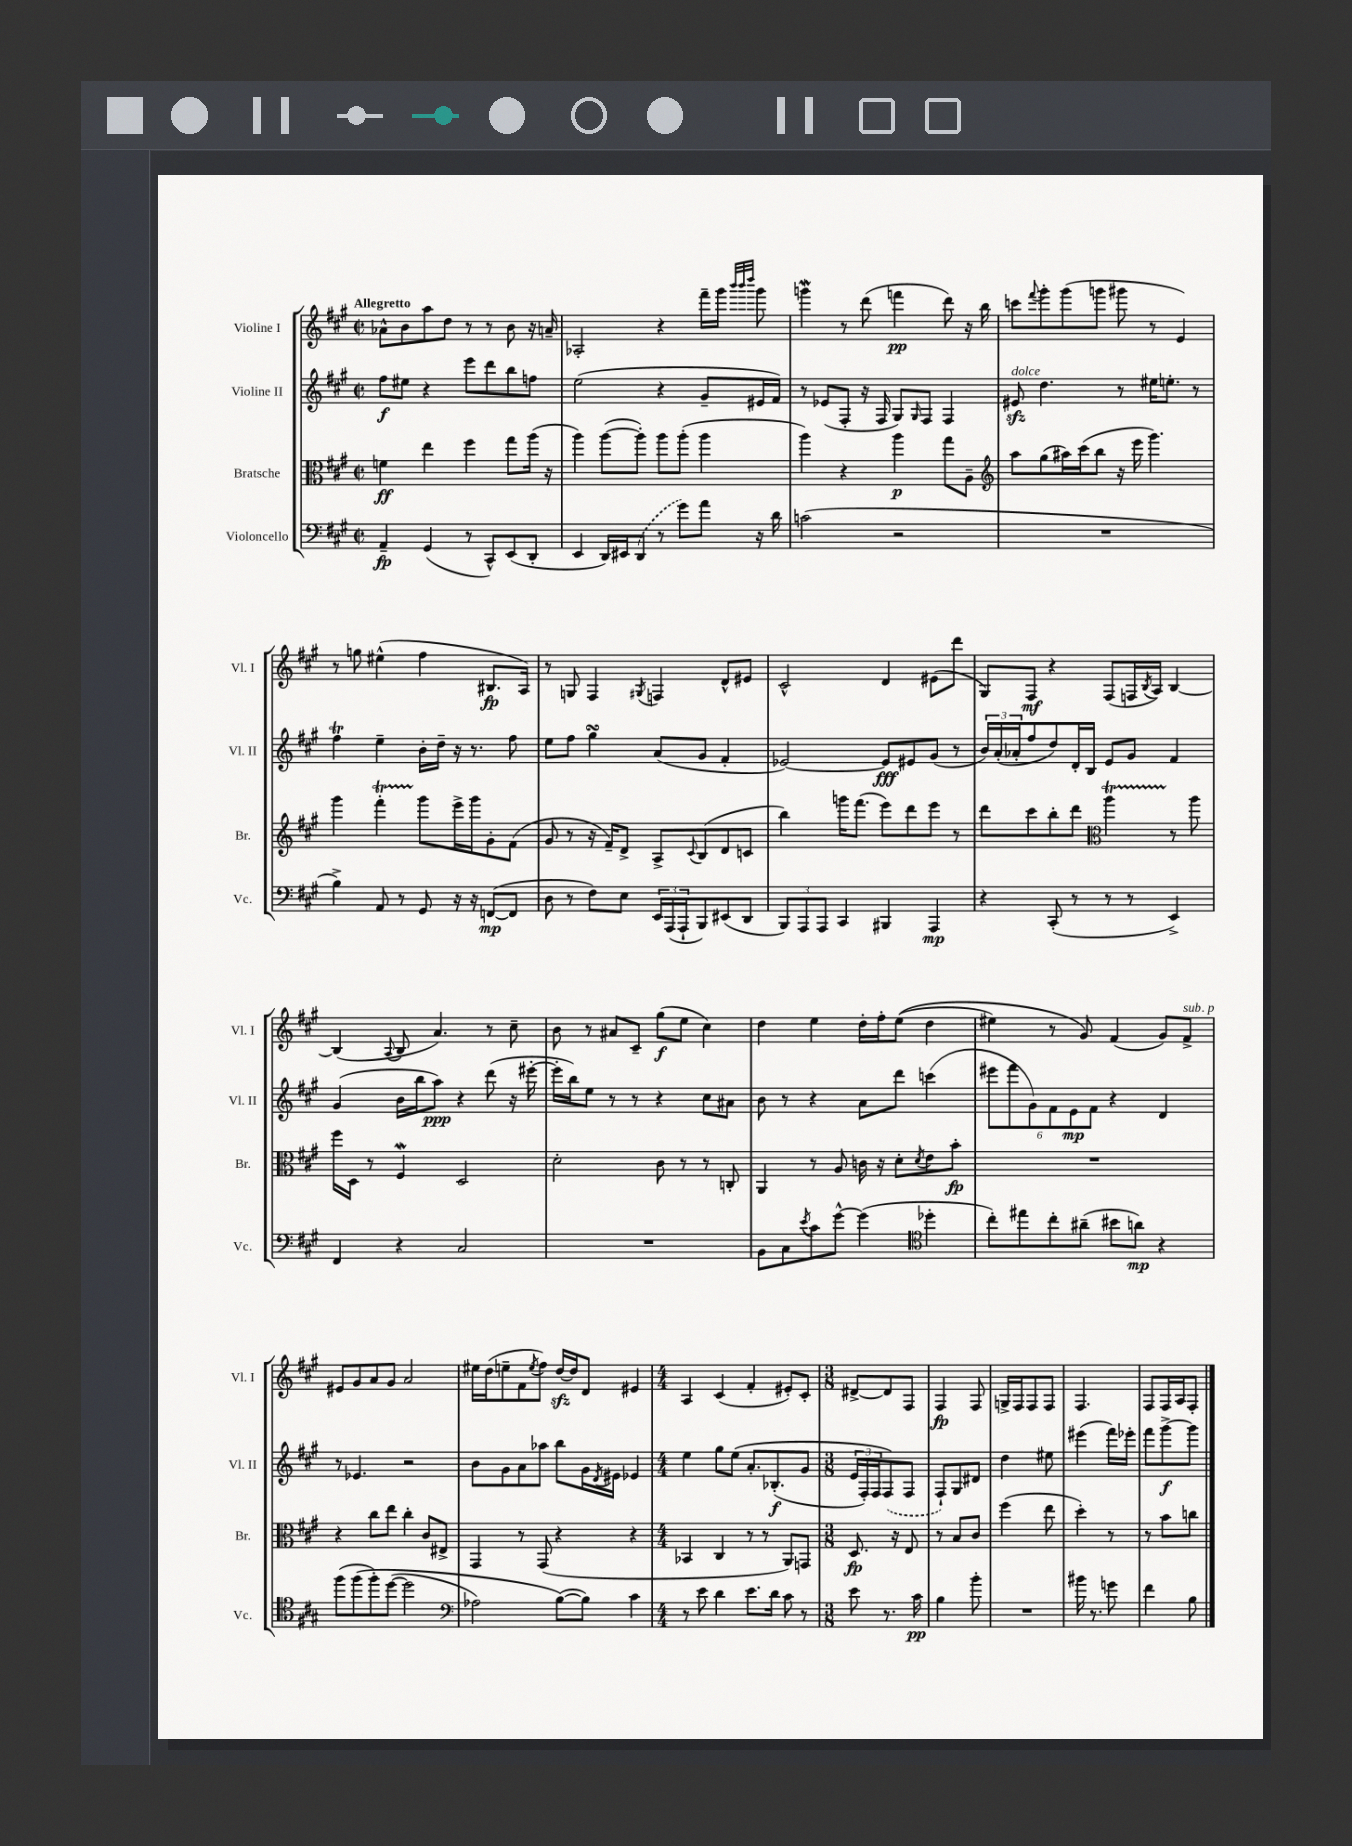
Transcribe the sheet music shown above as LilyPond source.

<<
\new StaffGroup <<
\new Staff = "s0" \with { instrumentName = "Violine I" shortInstrumentName = "Vl. I" } {
    \clef treble \key a \major \defaultTimeSignature \time 2/2 \tempo "Allegretto"
    aes'8-^ b'8 a''8 d''8 r8 r8 b'8 r16 a'16-- |
    aes2-. r4 fis'''16-- gis'''16 \grace { b'''32 b'''32 d''''32 } gis'''8 |
    g'''4\mordent r8 d'''8( f'''4\pp d'''8) r16 b''16 |
    c'''8 \appoggiatura { fis'''8 } gis'''8-. gis'''8( g'''8 gis'''8 r8 e'4) |
    r8 g''8 eis''4-^( fis''4 bis8.\fp a16) |
    r8 g8 fis4 \acciaccatura { gis8 } f4 d'8-^ eis'8 |
    cis'2-^ d'4 eis'8( d'''8 |
    gis8) fis8\mf r4 fis8( f16 \acciaccatura { b8 } a16) b4~ |
    b4( \appoggiatura { a8 } b8 a'4.) r8 cis''8-- |
    b'8 r8 ais'8 cis'8-- gis''8\f( e''8 cis''4) |
    d''4 e''4 d''16-. fis''16-. e''8(\( d''4 |
    eis''4) r8 gis'8\) fis'4( gis'8) fis'8->^\markup { \italic "sub. p" } |
    eis'8 gis'8 a'8 gis'8 a'2 |
    eis''16 d''16( e''8-- fis'8 \acciaccatura { e''8 } fis''8) d''16~\sfz d''16 d'8 eis'4 |
    \numericTimeSignature \time 4/4 a4 cis'4( fis'4-. eis'8-.) cis'8-. |
    \numericTimeSignature \time 3/8 dis'8~-> dis'8 fis8 |
    fis4\fp fis8 |
    g16-> fis16 fis8 fis8 |
    fis4. |
    fis8 fis16 a16 fis8-. \bar "|." |
}
\new Staff = "s1" \with { instrumentName = "Violine II" shortInstrumentName = "Vl. II" } {
    \clef treble \key a \major \defaultTimeSignature \time 2/2
    fis''8\f eis''8 r4 e'''8 d'''8 b''8 f''8 |
    e''2( r4 gis'8-- eis'16 fis'16) |
    r8 ees'8( fis8-. r16 fis16 gis8) \grace { gis16 } fis8 fis4 |
    eis'8\sfz^\markup { \italic "dolce" } d''4. r8 eis''16 e''8.-. r8 |
    fis''4\trill e''4-- b'16-. d''16-- r16 r8. fis''8 |
    e''8 fis''8 gis''4\turn a'8( gis'8 fis'4-. |
    ees'2~) ees'8\fff eis'8 gis'8( r8 |
    \tuplet 3/2 { b'16) a'16-.( aes'16-. } fis''8 d''8) d'16-. b16 e'8 gis'8 fis'4 |
    gis'4( b'16 b''16 a''8\ppp) r4 d'''8( r16 eis'''16~-. |
    eis'''16-. b''16) e''8 r8 r8 r4 cis''8 ais'8 |
    b'8 r8 r4 a'8 d'''8 c'''4( |
    \tuplet 6/4 { eis'''8 fis'''8 gis'8) fis'8 e'8\mp fis'8 } r4 d'4 |
    r8 ees'4. r2 |
    b'8 gis'8 a'8 aes''8 b''8 gis'16 \acciaccatura { d'8 } eis'16 ees'4 |
    \numericTimeSignature \time 4/4 e''4 gis''8 e''8\( a'8.-. bes8.-.\f( gis'8 |
    \numericTimeSignature \time 3/8 \tuplet 3/2 { e'16 fis16-.) fis16 } \once \slurDashed fis8(\) fis8 |
    fis8-!) gis8 dis'8 |
    d''4 eis''8 |
    eis'''4( fis'''16) ees'''16-. |
    fis'''8 gis'''8~->\f gis'''8 \bar "|." |
}
\new Staff = "s2" \with { instrumentName = "Bratsche" shortInstrumentName = "Br." } {
    \clef alto \key a \major \defaultTimeSignature \time 2/2
    f'4\ff e''4 fis''4 gis''8 a''16( r16 |
    a''4) a''8~( a''8-.) a''8 a''8-.( a''4 |
    a''4) r4 a''4\p gis''8 a8-- |
    \clef treble a''8 gis''8( ais''16) cis'''16( b''8 r16 e'''16 gis'''4.) |
    gis'''4 fis'''4-.\startTrillSpan gis'''8\stopTrillSpan e'''16-> gis'''16 gis'8-. fis'8( |
    gis'8 r8 r16 fis'16--) d'8-> a8-> \appoggiatura { cis'8 } b8( d'8 c'8 |
    b''4) g'''16 fis'''8.( e'''8) d'''8 e'''8 r8 |
    d'''8 cis'''8 b''8-. d'''8 \clef alto a''4\startTrillSpan r8\stopTrillSpan a''8 |
    fis''16 d16 r8 fis4\mordent d2 |
    d'2-. cis'8 r8 r8 c8-. |
    a,4 r8 a8 c'16 r16 d'8-. \acciaccatura { d'8 } e'8 b'8-.\fp |
    R1 |
    r4 cis''8 e''8 cis''4-. cis'8 eis8-> |
    gis,4 r8 gis,8( r4 r4 |
    \numericTimeSignature \time 4/4 bes,4 cis4 r8 r8 a,8) g,8 |
    \numericTimeSignature \time 3/8 d8.\fp r16 e8 |
    r8 b8 cis'8 |
    fis''4( e''8 |
    d''4-.) r8 |
    r8 b'8 c''8 \bar "|." |
}
\new Staff = "s3" \with { instrumentName = "Violoncello" shortInstrumentName = "Vc." } {
    \clef bass \key a \major \defaultTimeSignature \time 2/2
    a,4--\fp gis,4( r8 cis,8-^) e,8( d,8-. |
    e,4 d,16) eis,16 \once \slurDashed d,8( r8 gis'8) a'8 r16 d'16 |
    c'2( r2 |
    R1 |
    b4->) a,8 r8 gis,8 r16 r16 f,8~\mp( f,8 |
    d8 r8 fis8) e8 \tuplet 3/2 { e,16 a,,16( a,,16-! } b,,8) eis,8( d,8 |
    \tuplet 3/2 { b,,8) a,,8 a,,8 } cis,4 bis,,4 a,,4\mp |
    r4 cis,8-.( r8 r8 r8 e,4->) |
    fis,4 r4 cis2 |
    R1 |
    b,8 cis8 \acciaccatura { e'8 } cis'8 gis'8~-^ gis'4( \clef tenor des''4-. |
    cis''8-.) eis''8 cis''8-. ais'8--( bis'8 a'8\mp) r4 |
    fis''8( fis''8\( fis''8-.) d''8~( d''2 |
    \clef bass aes2) b8~(\) b8) cis'4 |
    \numericTimeSignature \time 4/4 r8 e'8 d'4 e'8. d'16 cis'8 r8 |
    \numericTimeSignature \time 3/8 e'8 r8. cis'16\pp |
    b4 b'8-. |
    R4. |
    bis'16 r8. g'8 |
    fis'4 b8 \bar "|." |
}
>>
>>
\layout { \context { \Score \remove "Bar_number_engraver" } }
